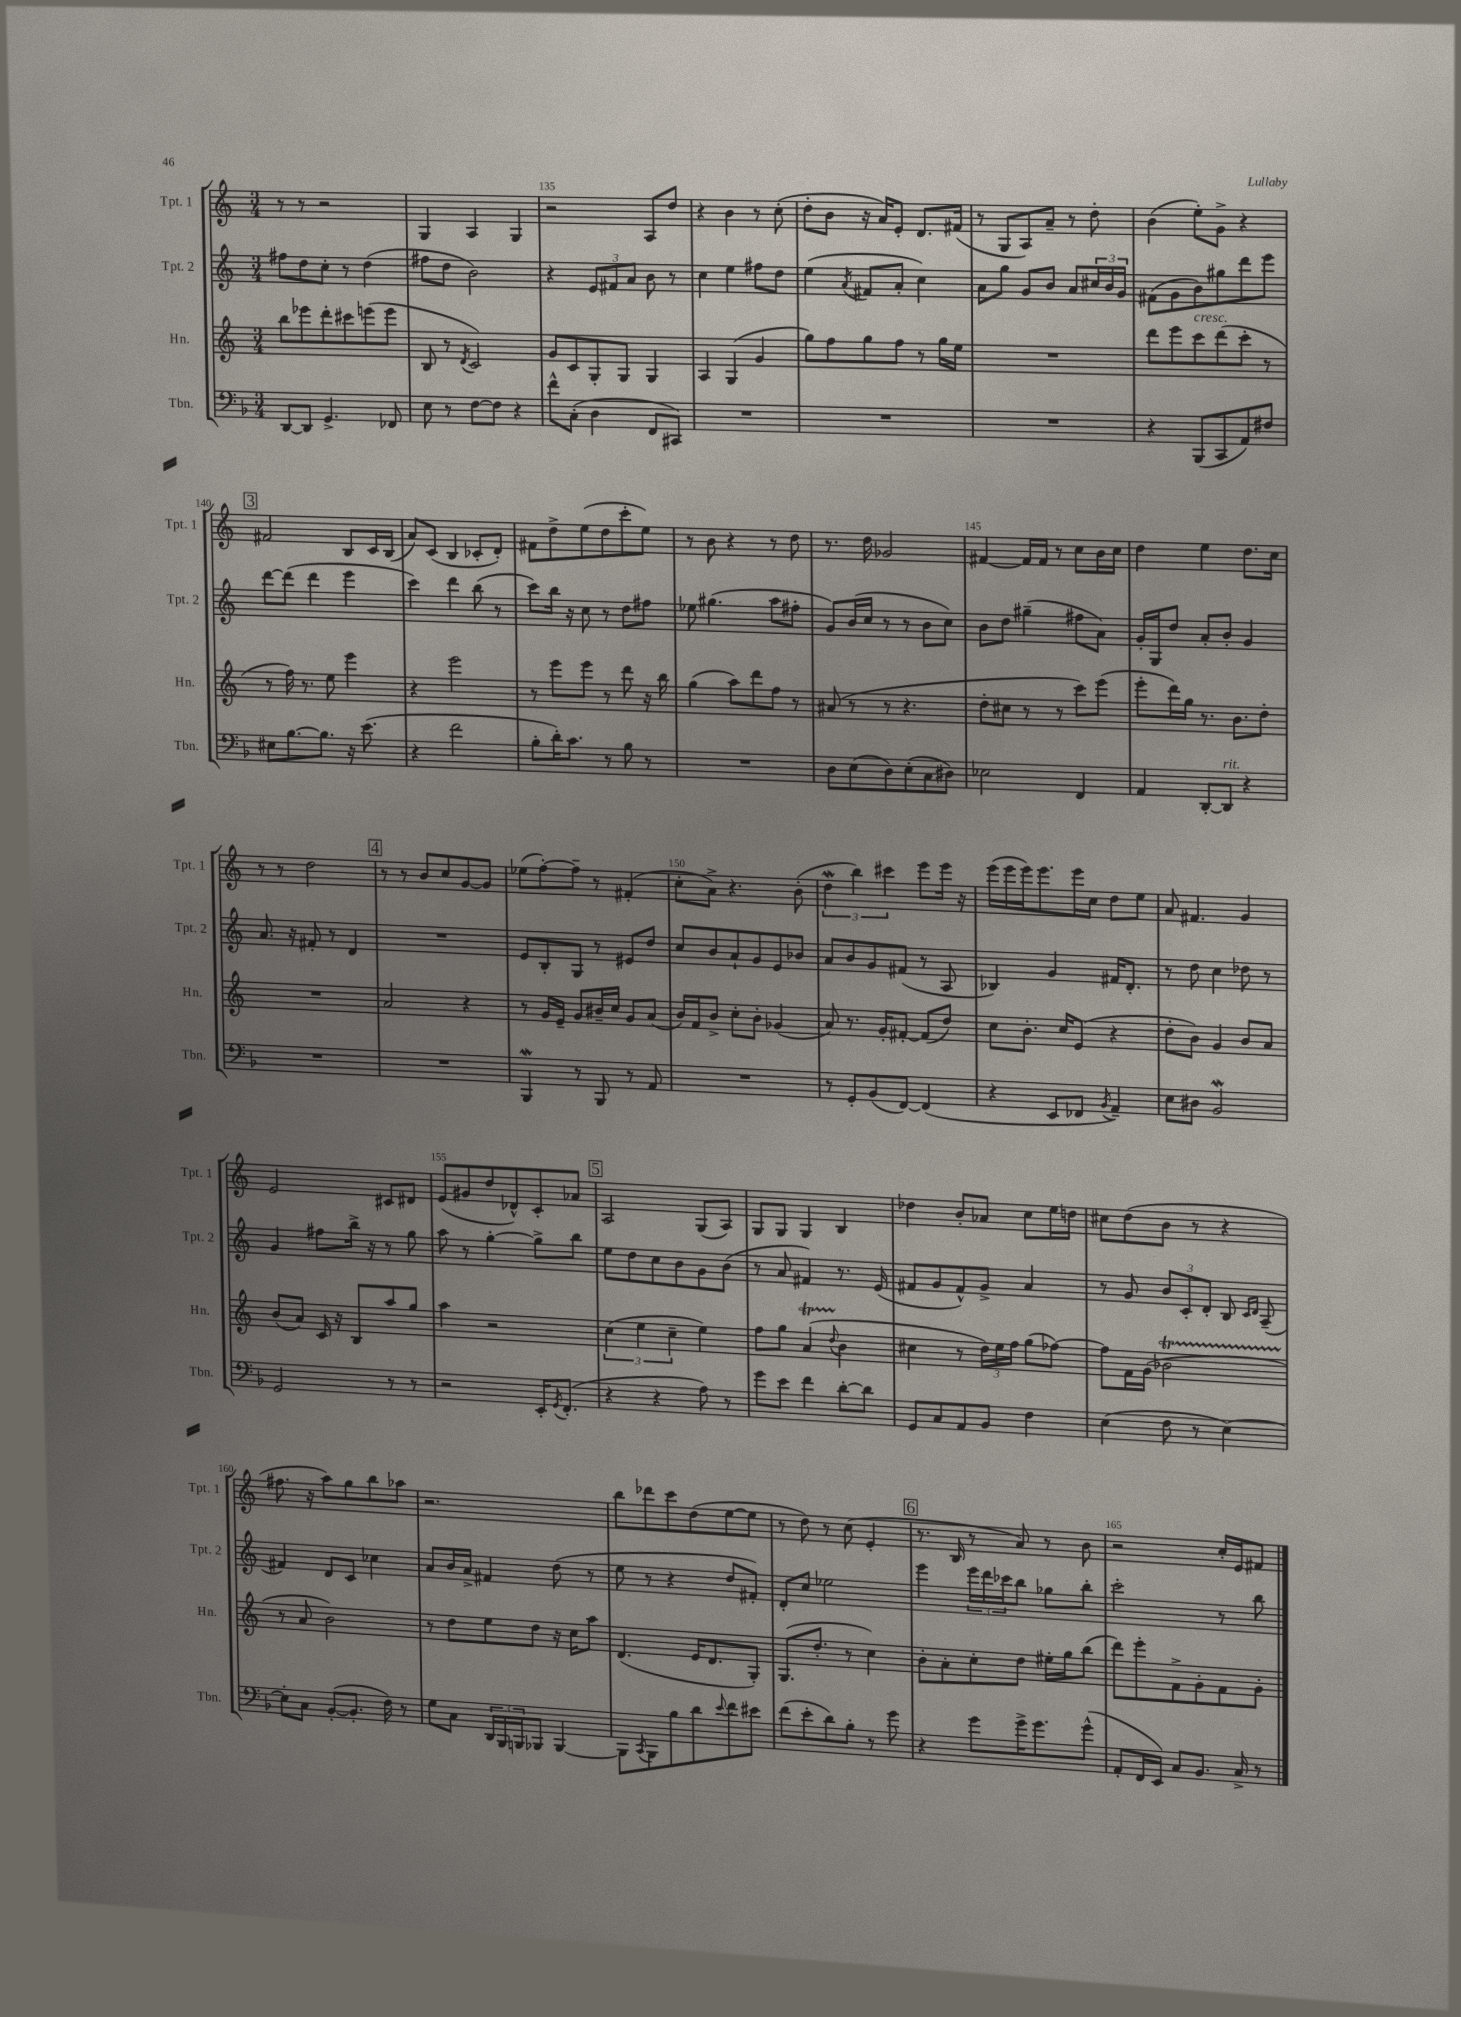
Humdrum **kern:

**kern	**kern	**kern	**kern
*staff4	*staff3	*staff2	*staff1
*clefF4	*clefG2	*clefG2	*clefG2
*k[b-]	*k[]	*k[]	*k[]
*M3/4	*M3/4	*M3/4	*M3/4
[8DD	8bb	8ff#	8r
8DD]	8eee-	8dd	8r
4.GG^	8ddd'	8cc'	2r
.	8ccc#	8r	.
.	(8eee	(4dd	.
8FF-	8eee	.	.
=	=	=	=
8E	8B	8ff#	4G
8r	8r	8dd	.
.	8qd	.	.
[8F	2c)	2b)	4A
8F]	.	.	.
4r	.	.	4G
=	=	=	=
8f^^	8g	4r	2r
(8C'	8c	.	.
4D	8G'	12e	.
.	.	12f#	.
.	8G	.	.
.	.	12a	.
8FF	4G	8b	8A
8CC#)	.	8r	8dd
=	=	=	=
2.r	4A	4cc	4r
.	(4G	4ee	4b
.	4g	8ff#	8r
.	.	8dd	(8cc'
=	=	=	=
2.r	8gg)	(4ee	8dd'
.	8ff	.	8b
.	.	8qa	.
.	8gg	8f#	16r
.	.	.	16a)
.	8ff	8a'	8e'
.	8r	4cc)	8.d
.	16gg	.	.
.	16ee	.	(16f#
=	=	=	=
2.r	2.r	8a	8r
.	.	8gg	8G
.	.	8g	8A)
.	.	8b	8a~
.	.	8a	8r
.	.	24cc#	8dd'
.	.	24b	.
.	.	24g	.
=	=	=	=
4r	8ddd	(8f#	(4b
.	8eee	8g	.
(8BBB-	8ccc	8b)	8ee')
8CC	(8ddd	8gg#	8g^
8AA)	8ccc'	8ddd	4r
8F#	8r	8eee	.
=	=	=	=
8E#	8r	[8ddd	2f#
[8.B-	16ff)	(8ddd]	.
.	8.r	.	.
.	.	4ddd	.
8.B-]	.	.	.
.	8ee	.	.
16r	4eee	4eee	8B
(8.e	.	.	.
.	.	.	16c
.	.	.	(16B
=	=	=	=
4r	4r	4ccc)	8a)
.	.	.	(8c
2f	2eee	4ddd	4B
.	.	(8bb	8c-'
.	.	8r	8d')
=	=	=	=
8B-'	8r	8ccc)	8f#
16d')	8eee	16bb	8dd^
8.c	.	16r	.
.	8eee	8cc	(8ee
8r	8r	8r	8dd
8B-	8ddd	8dd	8ccc'
8r	16r	8ff#	8ee)
.	16bb	.	.
=	=	=	=
2.r	(4gg	8ee-	8r
.	.	(4.gg#	8b
.	8aa)	.	4r
.	8ddd	.	.
.	8ff	8aa	8r
.	8r	8ff#'	8dd
=	=	=	=
8D	(8a#	8g)	8.r
(8E	8r	(16b	.
.	.	16cc	16dd
8D)	8r	8r	2g-
(8E'	4.r	8r	.
8C	.	8b	.
8D#)	.	8cc)	.
=	=	=	=
2E-	8dd'	8b	[4f#
.	8cc#	8dd	.
.	8r	(4gg#~	16f#]
.	.	.	16f#
.	8r	.	8r
4FF	8ccc)	8ff#	8cc
.	(8eee	8a)	16b
.	.	.	16cc
=	=	=	=
4AA	8eee'	16g'	4dd
.	.	16G	.
.	16ddd)	8dd	.
.	16gg	.	.
[8DD'	8.r	8a'	4ee
8DD]	.	8b'	.
.	8.b	.	.
4r	.	4g	8.dd
.	8dd'	.	.
.	.	.	16cc
=	=	=	=
2.r	2.r	8.a	8r
.	.	.	8r
.	.	16r	.
.	.	8f#'	2dd
.	.	8r	.
.	.	4d	.
=	=	=	=
2.r	2a	2.r	8r
.	.	.	8r
.	.	.	8b
.	.	.	8cc
.	4r	.	[8g
.	.	.	8g]
=	=	=	=
4BBB-	8r	8e	(8ee-
.	16g	8B'	[8ff')
.	16e~	.	.
8r	8g	8G	8ff~]
8BBB-	16b#~	8r	8r
.	16cc	.	.
8r	8g	8e#	(4f#'
8AA	(8a	8dd	.
=	=	=	=
2.r	16b)	8cc	8cc'
.	16f	.	.
.	8b^	8b	8a^)
.	8cc'	8a`	4.r
.	8b'	8g	.
.	(4g-	8e	.
.	.	8b-	(8b'
=	=	=	=
8r	8a)	8a	6dd
8GG'	8.r	8b	.
.	.	.	6bb)
(8BB-	.	8g	.
.	16g'	.	.
.	.	.	6ccc#
[8FF)	[8f#'	(8f#	.
(4FF]	(8f#]	8r	8eee
.	8dd)	8A	16eee
.	.	.	16r
=	=	=	=
4r	8cc	4B-)	(16eee
.	.	.	16eee
.	8.b'	.	16eee)
.	.	.	8.eee
8EE	.	4g	.
.	16cc	.	.
8FF-	(8e	.	16eee
.	.	.	16cc
8qBB-	.	.	.
4AA~)	4r	16f#	8dd
.	.	8.d'	.
.	.	.	8ee
=	=	=	=
8E	8dd'	8r	8a
8D#	8b)	8dd	4.f#
2BB-	4g	4cc	.
.	8b	8dd-	4g
.	8a	8r	.
=	=	=	=
2GG	(8b	4g	2e
.	8a)	.	.
.	16c	8ff#	.
.	16r	.	.
.	8B	16bb^	.
.	.	16r	.
8r	8aa	8r	8c#
8r	8gg	8gg	8d#
=	=	=	=
2r	4aa	8aa	(8e
.	.	8r	8g#
.	2r	[4gg'	8dd
.	.	.	8d-^^)
16EE'	.	8gg^]	8c'
8qGG	.	.	.
(8.FF'	.	.	.
.	.	8bb	8a-
=	=	=	=
4r	(6cc	8ee	2A
.	.	8dd	.
.	6ee	.	.
4r	.	8cc	.
.	6cc~	.	.
.	.	8b	.
8A)	4ee)	8g	(8G
8r	.	(8b	8A)
=	=	=	=
8g	8ff	8r	8G
8e	8gg	8a	8G
4f	(4a	4f#)	4G
.	8qqdd	.	.
[8d'	4b	8.r	4B
8d]	.	.	.
.	.	(16e	.
=	=	=	=
8GG	4cc#	8f#	4dd-
8C	.	8g	.
8AA	8r	8f#^^)	8b'
8BB-	24dd)	8g^	8a-
.	24ee	.	.
.	24ff	.	.
4F	(8gg	4a	8cc
.	[8ff-)	.	16ee
.	.	.	16dd
=	=	=	=
(4E	8ff-]	8r	8cc#
.	16f	8g	(8dd
.	(16g	.	.
8F	2b-	12b	8b
.	.	12c'	.
8r	.	.	8r
.	.	12d'	.
[4E)	.	8B	4r
.	.	16qqc	.
.	.	16qqd	.
.	.	(8A~	.
=	=	=	=
8E']	8r	4f#)	8.ff#
8C	8a	.	.
.	.	.	16r
([8BB-'	2b)	8d	8aa)
8.BB-']	.	8c	8gg
.	.	4cc-	8bb
16F)	.	.	.
8r	.	.	8aa-
=	=	=	=
8G	8r	8a	2.r
8C	8dd	16b	.
.	.	16a^	.
24DD	8ee	4f#	.
24BBB-	.	.	.
24BBB	.	.	.
8BBB-	8dd	.	.
[4BBB-	16r	(8dd	.
.	16cc	.	.
.	8aa	8r	.
=	=	=	=
8BBB-]	(4.d	8ee	8bb
8qCC	.	.	.
8BBB-	.	8r	8ddd-
8B-	.	4r	8ccc
8d	16e	.	(8dd
.	8.d	.	.
8qqe	.	.	.
8f	.	8dd	[8ee
8e#	8G')	8f#')	8ee]
=	=	=	=
(8f	(8.G	8d'	8r
8e'	.	8cc	8dd)
.	8.dd'	.	.
8d)	.	2ee-	8r
8B-'	8r	.	(8cc
8r	4cc)	.	4e'
8g	.	.	.
=	=	=	=
4r	8b'	4eee	8.r
.	8a'	.	.
.	.	.	16B
8g	8cc'	24eee	8r
.	.	24ddd	.
.	.	24ccc-	.
16g^	8dd	8bb	8a)
8.g	.	.	.
.	16ee#'	8gg-	8r
.	16gg	.	.
(8g^^	(8bb	8bb'	8b
=	=	=	=
8AA'	8ddd)	2ccc'	2r
16FF	8eee'	.	.
16EE)	.	.	.
8C	8f^	.	.
8.BB-	8g'	.	.
.	8f	8r	16cc'
16C^	.	.	16e
8r	8g'	8bb	8f#
==	==	==	==
*-	*-	*-	*-
